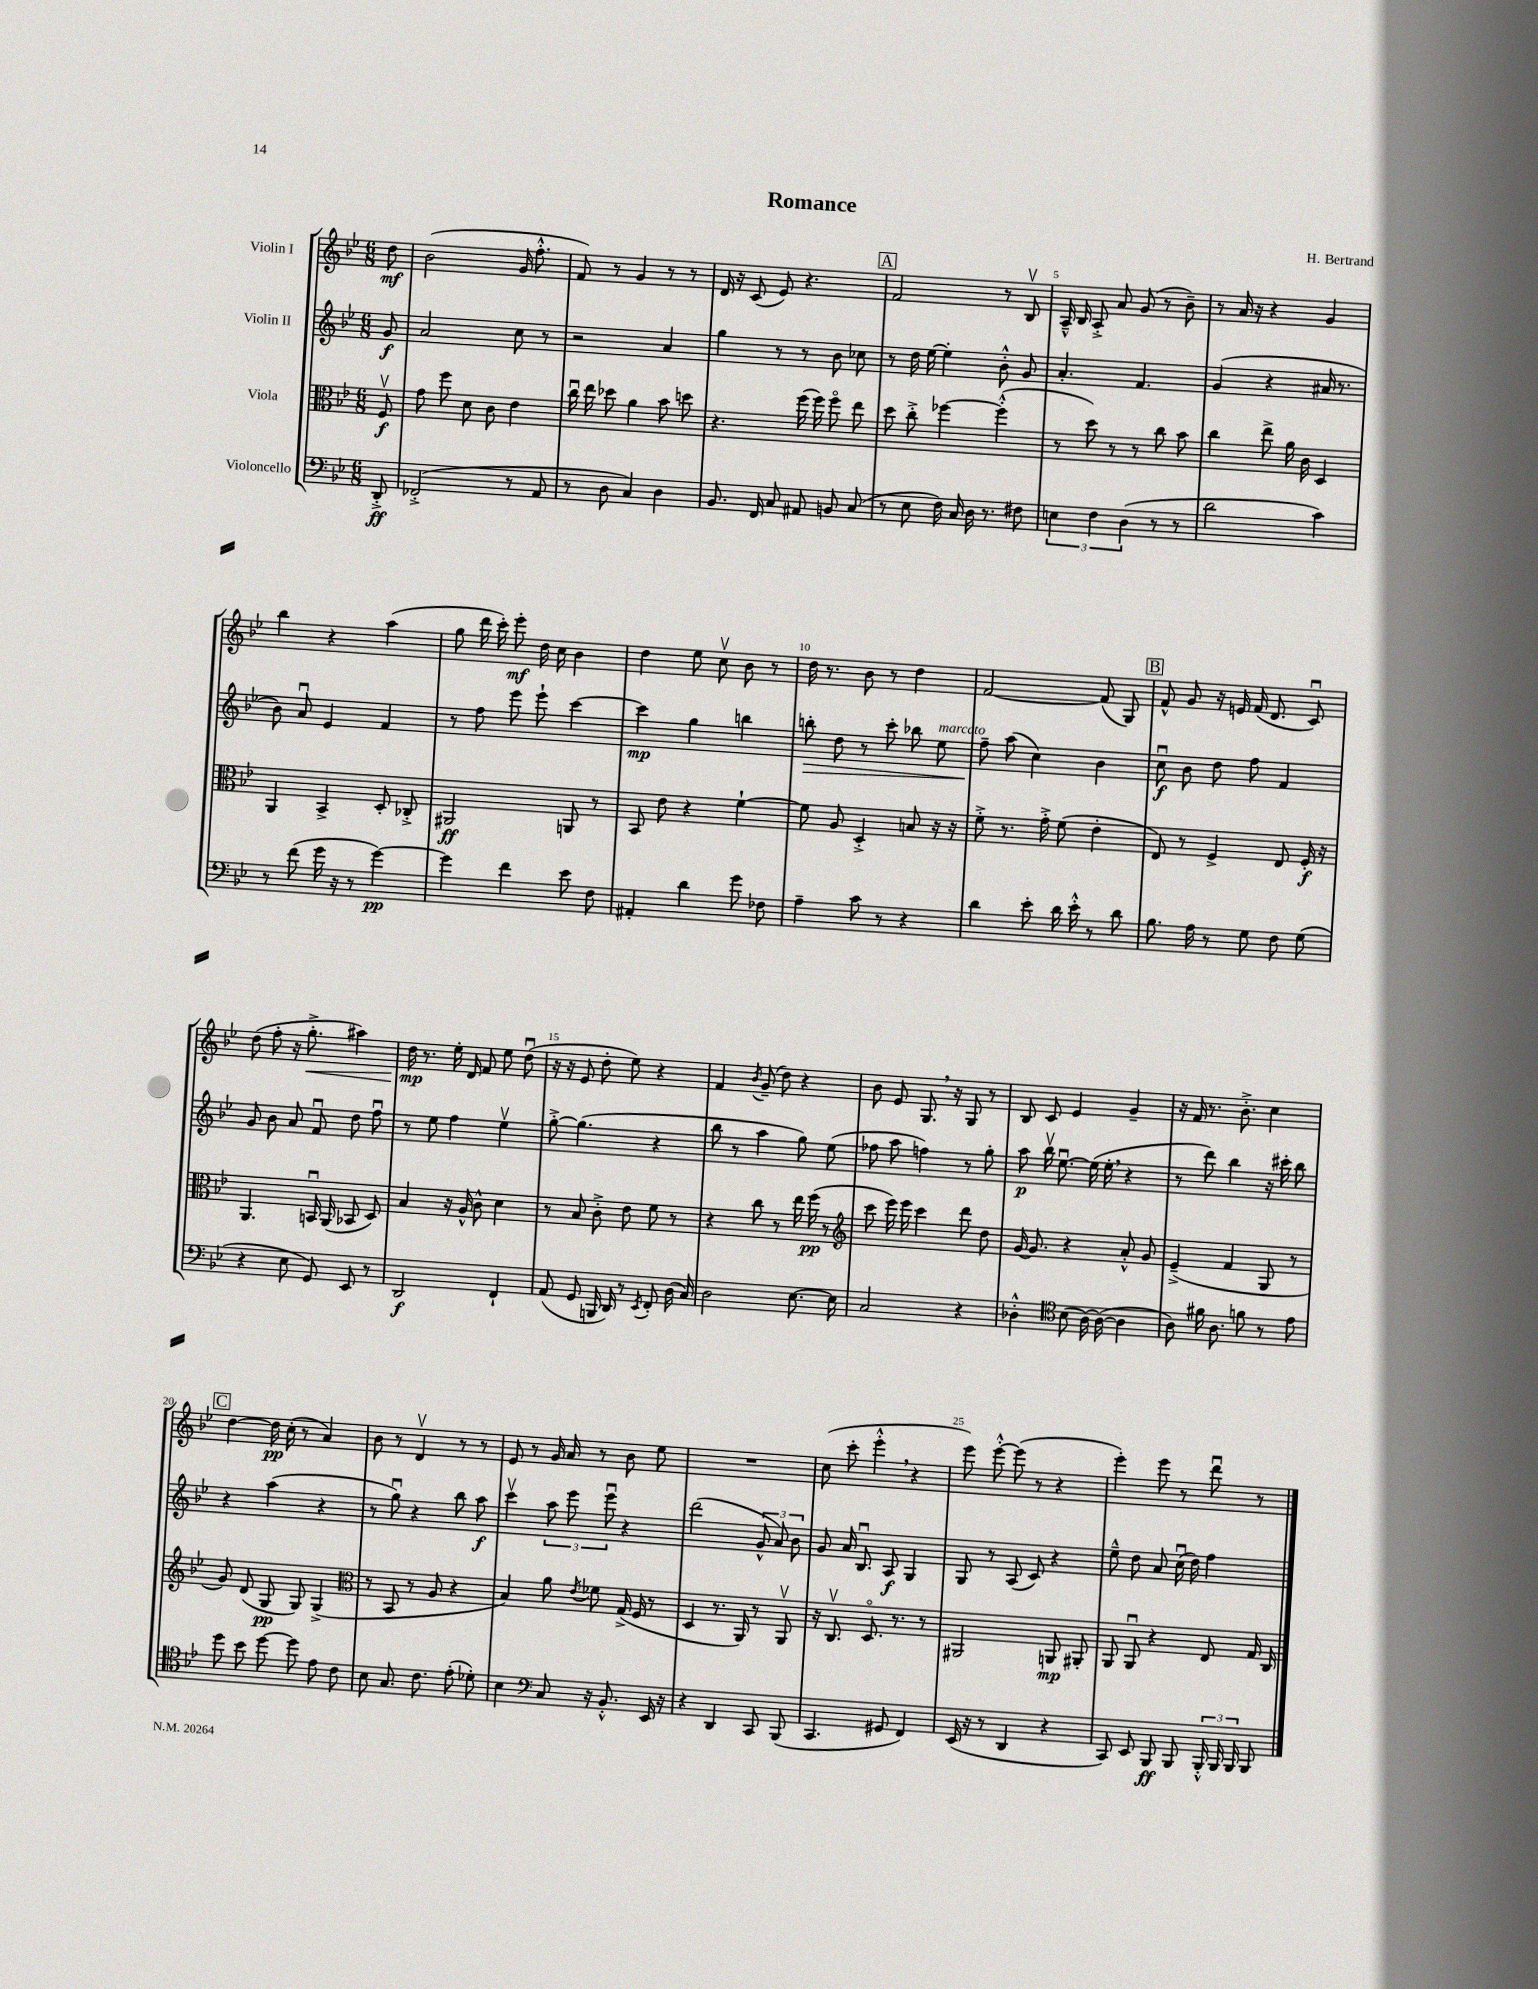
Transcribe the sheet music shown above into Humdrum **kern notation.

**kern	**dynam	**kern	**dynam	**kern	**dynam	**kern	**dynam
*part4	*part4	*part3	*part3	*part2	*part2	*part1	*part1
*staff4	*staff4	*staff3	*staff3	*staff2	*staff2	*staff1	*staff1
*I"Violoncello	*	*I"Viola	*	*I"Violin II	*	*I"Violin I	*
*clefF4	*	*clefC3	*	*clefG2	*	*clefG2	*
*k[b-e-]	*	*k[b-e-]	*	*k[b-e-]	*	*k[b-e-]	*
*M6/8	*	*M6/8	*	*M6/8	*	*M6/8	*
=	=	=	=	=	=	=	=
8DD'^/	ff	8Fv/	f	8g/	f	8dd\	mf
=1	=1	=1	=1	=1	=1	=1	=1
(2FF-X'^/	.	8g\	.	2a/	.	(2b-\	.
.	.	8ff\	.	.	.	.	.
.	.	8d\	.	.	.	.	.
.	.	8c\	.	.	.	.	.
8r	.	4e-\	.	8cc\	.	16g/	.
.	.	.	.	.	.	8.ff'^^\	.
8AA/	.	.	.	8r	.	.	.
=2	=2	=2	=2	=2	=2	=2	=2
8r	.	16ccu\	.	2r	.	8f/)	.
.	.	16ee-\	.	.	.	.	.
8D\	.	8dd-X\	.	.	.	8r	.
4C/)	.	4a\	.	.	.	4g/	.
4D\	.	8b-\	.	4a/	.	8r	.
.	.	8ddn\	.	.	.	8r	.
=3	=3	=3	=3	=3	=3	=3	=3
8.BB-/	.	4.r	.	4gg\	.	16d/	.
.	.	.	.	.	.	16r	.
.	.	.	.	.	.	(8c/	.
16FF/	.	.	.	.	.	.	.
8C/	.	.	.	8r	.	8e-/)	.
8AA#X/	.	(16ff\	.	8r	.	4.r	.
.	.	16ff\)	.	.	.	.	.
8BBn/	.	8ff\	.	8b-\	.	.	.
(8C/	.	8ee-\	.	8cc-X\	.	.	.
!!LO:REH:place=s1:t=A
=4	=4	=4	=4	=4	=4	=4	=4
8r	.	8dd\	.	8r	.	2f/	.
8E-\	.	8cc'^\	.	16dd\	.	.	.
.	.	.	.	[16ee-\	.	.	.
16F\)	.	[4ff-X\	.	4ee-'\]	.	.	.
16C/	.	.	.	.	.	.	.
16D\	.	.	.	.	.	.	.
8.r	.	.	.	.	.	.	.
.	.	(4ff-'^^\]	.	8b-'^^\	.	8r	.
8F#X\	.	.	.	8g/	.	8B-v/	.
=5	=5	=5	=5	=5	=5	=5	=5
6En\	.	8r	.	4.a'/	.	16A~^^/	.
.	.	.	.	.	.	16B-/	.
.	.	8dd\)	.	.	.	8A'^/	.
6F\	.	.	.	.	.	.	.
.	.	8r	.	.	.	8a/	.
(6D\	.	.	.	.	.	.	.
.	.	8r	.	4.f/	.	(8g/	.
8r	.	8cc\	.	.	.	8r	.
8r	.	8b-\	.	.	.	8b-~\)	.
=6	=6	=6	=6	=6	=6	=6	=6
2d\	.	4cc\	.	(4g/	.	8r	.
.	.	.	.	.	.	16a/	.
.	.	.	.	.	.	16r	.
.	.	8ee-^\	.	4r	.	4r	.
.	.	16a\	.	.	.	.	.
.	.	16c\	.	.	.	.	.
4c\)	.	4D/	.	16a#X/	.	4g/	.
.	.	.	.	8.r	.	.	.
!!LO:LB:g=z
=7	=7	=7	=7	=7	=7	=7	=7
8r	.	4AA/	.	8b-\)	.	4bb-\	.
(8f\	.	.	.	8au/	.	.	.
16g\	.	4BB-^/	.	4e-/	.	4r	.
16r	.	.	.	.	.	.	.
8r	.	.	.	.	.	.	.
[4g\)	pp	8D'/	.	4f/	.	(4aa\	.
.	.	8C-X'^/	.	.	.	.	.
=8	=8	=8	=8	=8	=8	=8	=8
4g\]	.	2AA#X/	ff	8r	.	8gg\	.
.	.	.	.	8ff\	.	16ddd\	.
.	.	.	.	.	.	16ccc'\)	.
4f\	.	.	.	8eee-\	.	8eee-'\	mf
.	.	.	.	8eee-`\	.	16dd\	.
.	.	.	.	.	.	16cc\	.
8e-\	.	8AAn/	.	[4ccc\	.	4b-\	.
8F\	.	8r	.	.	.	.	.
=9	=9	=9	=9	=9	=9	=9	=9
4AA#X'/	.	8BB-/	.	4ccc\]	mp	4dd\	.
.	.	8e-\	.	.	.	.	.
4d\	.	4r	.	4gg\	.	8ee-\	.
.	.	.	.	.	.	8ccv\	.
8g\	.	[4f`\	.	4bbn\	.	8b-\	.
8F-X\	.	.	.	.	.	8r	.
=10	=10	=10	=10	=10	=10	=10	=10
!	!	!	!	!	!LO:HP:b	!	!
4A~\	.	8f\]	.	8bbn'\	>	16dd\	.
.	.	.	.	.	.	8.r	.
.	.	8A/	.	8dd\	.	.	.
8c\	.	4D'^/	.	8r	.	8b-\	.
8r	.	.	.	8ccc'\	.	8r	.
4r	.	8Bn/	.	8bb-X\	.	4dd\	.
!	!	!	!	!LO:TX:a:i:t=marcato	!	!	!
.	.	16r	.	8ee-\	.	.	.
.	.	16r	.	.	.	.	.
=11	=11	=11	=11	=11	=11	=11	=11
4d\	.	8f'^\	.	8ff~\	.	[2f/	.
.	.	8.r	.	(8aa\	]	.	.
8e-'\	.	.	.	4cc\)	.	.	.
.	.	16g'^\	.	.	.	.	.
16d\	.	(8f\	.	.	.	.	.
16e-'^^\	.	.	.	.	.	.	.
8r	.	4e-'\	.	4b-\	.	(8f/]	.
8d\	.	.	.	.	.	8G/)	.
!!LO:REH:place=s1:t=B
=12	=12	=12	=12	=12	=12	=12	=12
8.B-\	.	8E-/)	.	8ccu\	f	8f^^/	.
.	.	8r	.	8b-\	.	8g/	.
16A\	.	.	.	.	.	.	.
8r	.	4F^/	.	8dd\	.	16r	.
.	.	.	.	.	.	16en/	.
8G\	.	.	.	8ff\	.	(16f/	.
.	.	.	.	.	.	8.d/	.
8F\	.	8E-/	.	4f/	.	.	.
(8G\	.	16F'/	f	.	.	8cu/)	.
.	.	16r	.	.	.	.	.
!!LO:LB:g=z
=13	=13	=13	=13	=13	=13	=13	=13
4r	.	4.AA/	.	8g/	.	(8dd\	.
.	.	.	.	8b-\	.	8ff'\	.
8E-\	.	.	.	8a/	.	16r	.
!	!	!	!	!	!	!	!LO:HP:b
.	.	.	.	.	.	8.gg'^\	<
8GG/)	.	16BBnu/	.	8fu/	.	.	.
.	.	(16AA/	.	.	.	.	.
8EE-/	.	8BB-X/	.	8dd\	.	4aa#X\)	.
8r	.	8D/)	.	8ffu\	.	.	.
=14	=14	=14	=14	=14	=14	=14	=14
2DD/	f	4B-/	.	8r	.	16dd\	mp
.	.	.	.	.	.	8.r	[
.	.	.	.	8ee-\	.	.	.
.	.	16r	.	4ff\	.	16ee-'\	.
.	.	16A^^/	.	.	.	16d/	.
.	.	8c^^\	.	.	.	8f/	.
4FF`/	.	4d\	.	4ee-v\	.	8ee-\	.
.	.	.	.	.	.	(8ddu\	.
=15	=15	=15	=15	=15	=15	=15	=15
(8AA/	.	8r	.	[8gg'^\	.	16r	.
.	.	.	.	.	.	16r	.
8GG/	.	8B-/	.	(4.gg\]	.	8e-/	.
16BBBn/	.	8c'^\	.	.	.	8dd'\	.
16DD/)	.	.	.	.	.	.	.
8r	.	8e-\	.	.	.	8ee-\)	.
8qEE-/	.	.	.	.	.	.	.
8FF'/	.	8f\	.	4r	.	4r	.
(16D\	.	8r	.	.	.	.	.
16C/)	.	.	.	.	.	.	.
=16	=16	=16	=16	=16	=16	=16	=16
2D\	.	4r	.	8bb-\	.	4f/	.
.	.	.	.	8r	.	.	.
.	.	.	.	.	.	8qb-/	.
.	.	8cc\	.	4aa\	.	(8g~/	.
.	.	8r	.	.	.	8dd\)	.
[8.E-\	.	16ee-\	.	8gg\)	.	4r	.
.	.	(16ff\	pp	.	.	.	.
.	.	8r	.	(8ee-\	.	.	.
16E-\]	.	.	.	.	.	.	.
=17	=17	=17	=17	=17	=17	=17	=17
*	*	*clefG2	*	*	*	*	*
2C/	.	8ccc\	.	8ff-X\	.	8b-\	.
.	.	16eee-\)	.	8aa\	.	8e-/	.
.	.	16eee-\	.	.	.	.	.
.	.	4ccc\	.	4ffn\)	.	8.G,/	.
.	.	.	.	.	.	16r	.
4r	.	8ddd\	.	8r	.	8G/	.
.	.	8dd\	.	8gg'\	.	8r	.
=18	=18	=18	=18	=18	=18	=18	=18
4D-X'^^\	.	[16g/	.	8aa\	p	8B-/	.
.	.	8.g/]	.	.	.	.	.
.	.	.	.	16bb-v\	.	8c/	.
.	.	.	.	[8.ee-u\	.	.	.
*clefC4	*	*	*	*	*	*	*
(8B-\	.	4r	.	.	.	4e-/	.
[16A\)	.	.	.	(16ee-\]	.	.	.
(16A\_	.	.	.	16ee-',\	.	.	.
4A\]	.	8a'^^/	.	4r	.	4g~/	.
.	.	8g/	.	.	.	.	.
=19	=19	=19	=19	=19	=19	=19	=19
8A\)	.	(4e-~^/	.	8r	.	16r	.
.	.	.	.	.	.	16f/	.
16f#X\	.	.	.	8ddd\)	.	8.r	.
8.A\	.	.	.	.	.	.	.
.	.	4f/	.	4bb-\	.	.	.
.	.	.	.	.	.	8.b-'^\	.
8fn\	.	.	.	.	.	.	.
8r	.	8G/	.	16r	.	4cc\	.
.	.	.	.	16ccc#X'\	.	.	.
8e-\	.	8r	.	8bb-\	.	.	.
!!LO:LB:g=z
!!LO:REH:place=s1:t=C
=20	=20	=20	=20	=20	=20	=20	=20
8dd\	.	8g/)	.	4r	.	[4dd\	.
8b-\	.	(8d/	.	.	.	.	.
[8dd\	.	8G/	pp	(4aa\	.	16dd\]	pp
.	.	.	.	.	.	(16cc'\	.
8dd\]	.	8G/)	.	.	.	8r	.
8e-\	.	(4G^/	.	4r	.	4a/)	.
8c\	.	.	.	.	.	.	.
=21	=21	=21	=21	=21	=21	=21	=21
*	*	*clefC3	*	*	*	*	*
8B-\	.	8r	.	8r	.	8b-\	.
8.G/	.	8BB-/	.	8ggu\)	.	8r	.
.	.	8r	.	4r	.	4dv/	.
8.c\	.	.	.	.	.	.	.
.	.	8A/	.	.	.	.	.
(8e-'\	.	4r	.	8bb-\	.	8r	.
8d-X'\)	.	.	.	8aa\	f	8r	.
=22	=22	=22	=22	=22	=22	=22	=22
4B-\	.	4B-/)	.	4cccv\	.	8e-/	.
.	.	.	.	.	.	8r	.
*clefF4	*	*	*	*	*	*	*
8C/	.	8a\	.	12aa\	.	16g/	.
.	.	.	.	.	.	16a/	.
.	.	.	.	12eee-\	.	.	.
.	.	8qe-/	.	.	.	.	.
16r	.	8f-X\	.	.	.	8r	.
.	.	.	.	12eee-u\	.	.	.
8.BB-'^^/	.	.	.	.	.	.	.
.	.	(16G^/	.	4r	.	8b-\	.
.	.	16F/	.	.	.	.	.
16EE-/	.	8r	.	.	.	8ee-\	.
16r	.	.	.	.	.	.	.
=23	=23	=23	=23	=23	=23	=23	=23
4r	.	4D/	.	(2ddd\	.	2.r	.
4DD/	.	8.r	.	.	.	.	.
.	.	16AA/)	.	.	.	.	.
8CC/	.	8r	.	12g^^/	.	.	.
.	.	.	.	12a/)	.	.	.
(8BBB-/	.	8AAv/	.	.	.	.	.
.	.	.	.	12b-\	.	.	.
=24	=24	=24	=24	=24	=24	=24	=24
4.CC/	.	16r	.	8g/	.	(8cc\	.
.	.	8.Cv/	.	.	.	.	.
.	.	.	.	16a/	.	8ccc'\	.
.	.	.	.	8.B-u/	.	.	.
.	.	8.D/	.	.	.	4eee-'^^,\	.
8GG#X/	.	.	.	8A/	f	.	.
.	.	8.r	.	.	.	.	.
4FF/)	.	.	.	4G/	.	4r	.
.	.	8r	.	.	.	.	.
=25	=25	=25	=25	=25	=25	=25	=25
(16EE-/	.	2AA#X/	.	8G/	.	8eee-\)	.
16r	.	.	.	.	.	.	.
8r	.	.	.	8r	.	[8eee-'^^\	.
4DD/	.	.	.	(8A/	.	(8eee-\]	.
.	.	.	.	8c/)	.	8r	.
4r	.	8AAn/	mp	4r	.	4r	.
.	.	8AA#X'/	.	.	.	.	.
=26	=26	=26	=26	=26	=26	=26	=26
8CC/)	.	8AA/	.	8ee-~^^\	.	4eee-'\)	.
8EE-/	.	8AAu/	.	8dd\	.	.	.
8BBB-/	ff	4r	.	8a/	.	8eee-\	.
8BBB-/	.	.	.	(16ccu\	.	8r	.
.	.	.	.	16dd\)	.	.	.
24BBB-'^^/	.	8E-/	.	4ff\	.	8dddu\	.
24BBB-/	.	.	.	.	.	.	.
24BBB-/	.	.	.	.	.	.	.
8BBB-/	.	16G/	.	.	.	8r	.
.	.	16C/	.	.	.	.	.
==	==	==	==	==	==	==	==
*-	*-	*-	*-	*-	*-	*-	*-
